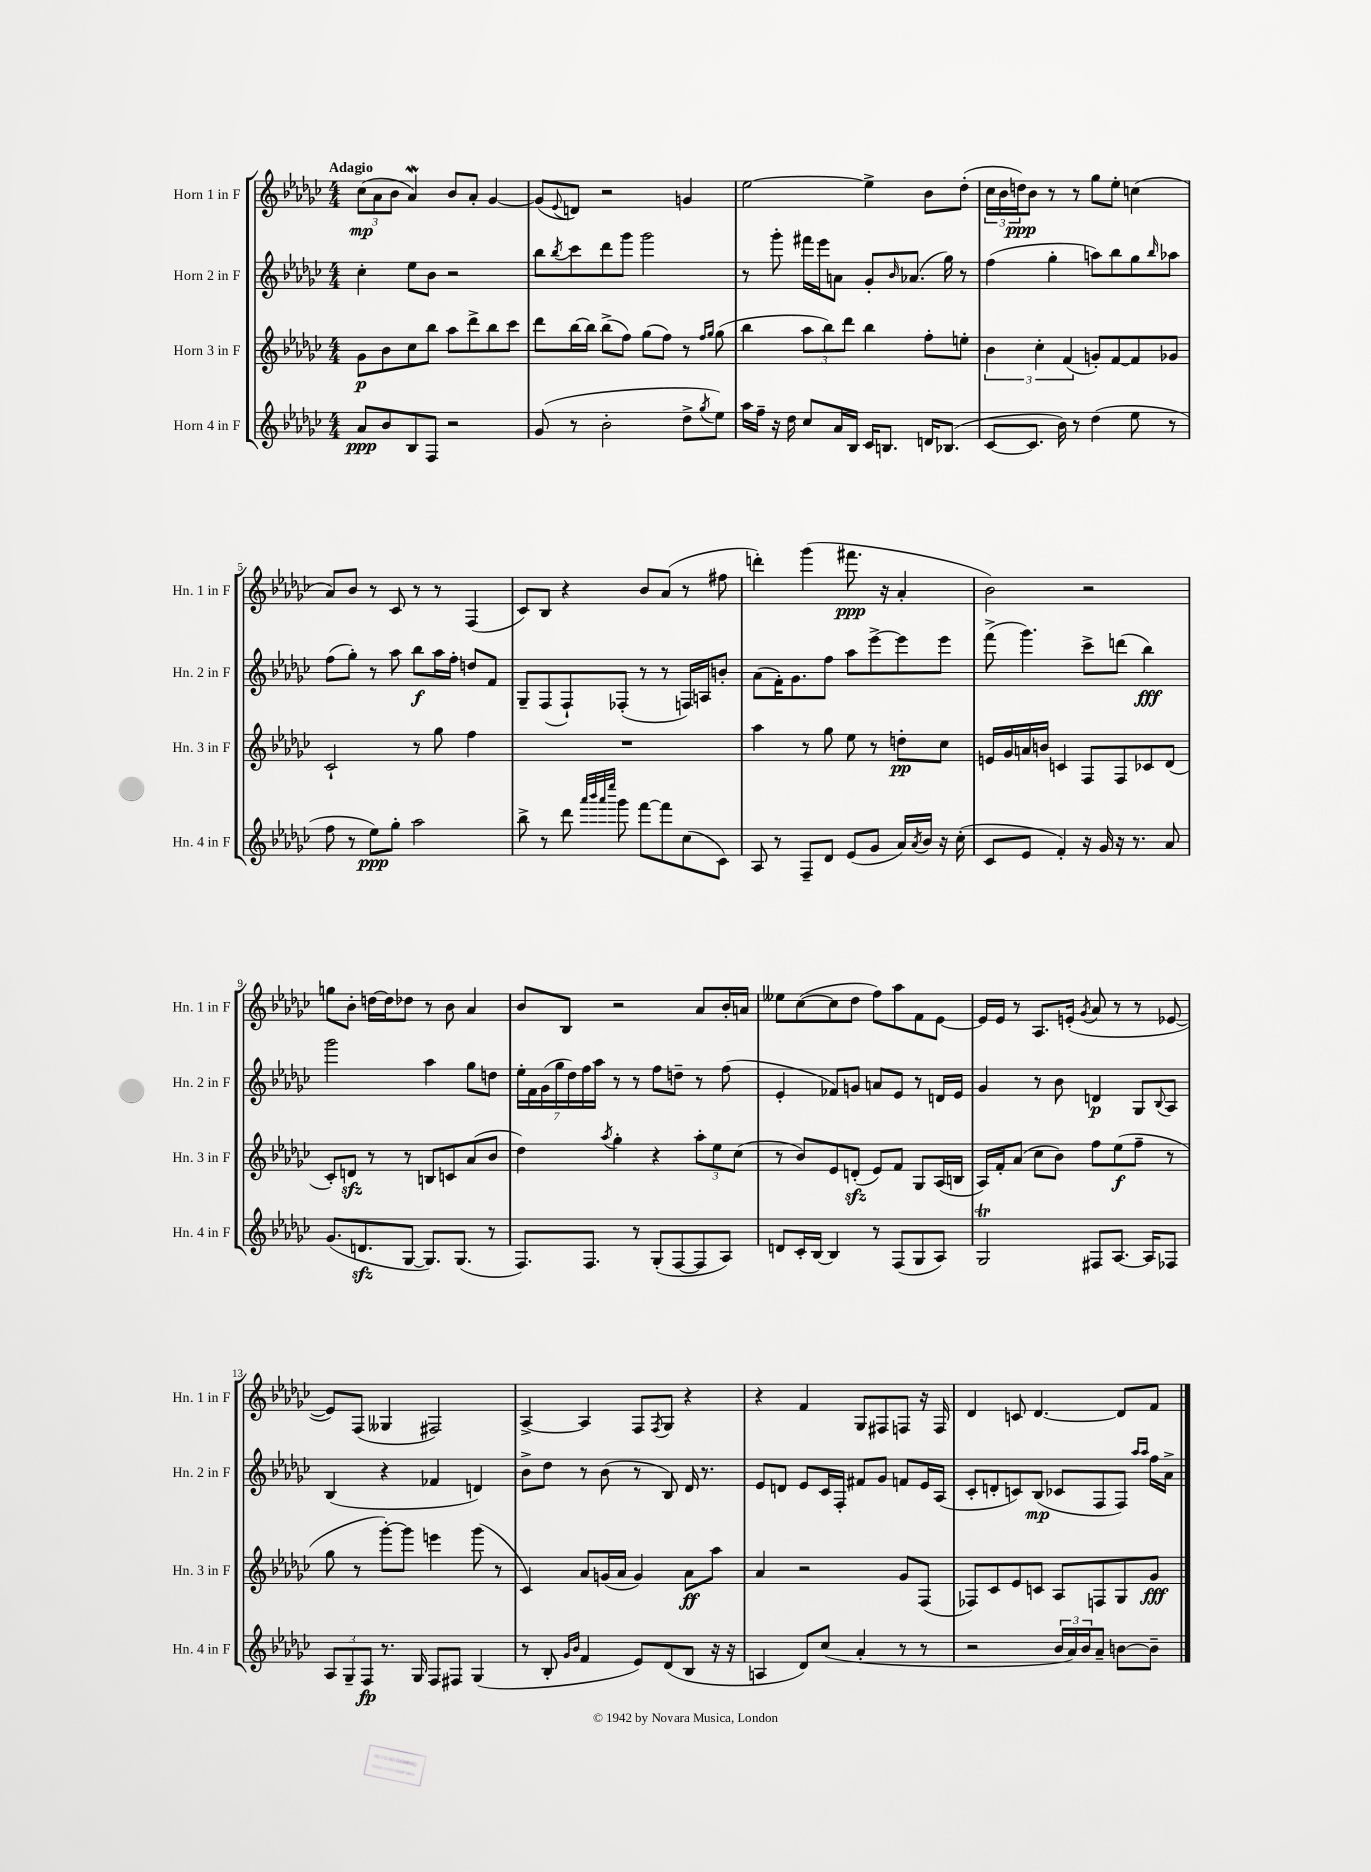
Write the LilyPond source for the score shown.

<<
\new StaffGroup <<
\new Staff = "s0" \with { instrumentName = "Horn 1 in F" shortInstrumentName = "Hn. 1 in F" } {
    \clef treble \key ges \major \numericTimeSignature \time 4/4 \tempo "Adagio"
    \tuplet 3/2 { ces''8\mp( aes'8 bes'8 } aes'4\mordent) bes'8 aes'8-. ges'4~ |
    ges'8( \appoggiatura { ees'8 } d'8) r2 g'4 |
    ees''2~ ees''4-> bes'8 des''8-.( |
    \tuplet 3/2 { ces''16 bes'16 d''16\ppp) } bes'8 r8 r8 ges''8 ees''8-. c''4( |
    aes'8) bes'8 r8 ces'8 r8 r8 f4( |
    ces'8) bes8 r4 bes'8 aes'8( r8 fis''8 |
    d'''4-.) ges'''4( fis'''8.\ppp r16 aes'4-. |
    bes'2) r2 |
    g''8 bes'8-. d''16~ d''16 des''8 r8 bes'8 aes'4 |
    bes'8 bes8 r2 aes'8 bes'16-. a'16 |
    eeses''8 ces''8~( ces''8 des''8 f''8) aes''8 f'8 ees'8~ |
    ees'16 ees'16 r8 aes8. e'16-.( \acciaccatura { ges'8 } aes'8 r8 r8 ees'8~ |
    ees'8) f8( geses4 fis2) |
    aes4~-> aes4 f8 \acciaccatura { f8 } ges8 r4 |
    r4 f'4 ges8 fis8 f8 r16 f16 |
    des'4 c'8 des'4.~ des'8 f'8 \bar "|." |
}
\new Staff = "s1" \with { instrumentName = "Horn 2 in F" shortInstrumentName = "Hn. 2 in F" } {
    \clef treble \key ges \major \numericTimeSignature \time 4/4
    ces''4-. ees''8 bes'8 r2 |
    bes''8 \acciaccatura { bes''8 } ces'''8 des'''8 ges'''8 ges'''2 |
    r8 ges'''8-. fis'''16 ees'''16 a'8 ges'8-. \grace { bes'16 } aes'8.( ges''16) r8 |
    f''4( ges''4-. a''8) bes''8 ges''8 \grace { bes''16 } aes''8 |
    f''8( ges''8-.) r8 aes''8 bes''8\f aes''16 f''16-. d''8 f'8 |
    ges8-- f8( f8-!) fes8-.( r8 r8 f16) a16 b'8-. |
    aes'8( f'16-.) ges'8. f''8 aes''8 ees'''8~-> ees'''8 ees'''8 |
    f'''8->( ges'''4.) ces'''8-> d'''8( bes''4\fff) |
    ges'''2 aes''4 ges''8 d''8 |
    \tuplet 7/4 { ees''16-. f'16 ges'16( ges''16 des''16) f''16 aes''16 } r8 r8 f''8 d''8-- r8 f''8( |
    ees'4-. fes'8) g'8 a'8 ees'8 r8 d'16 ees'16 |
    ges'4 r8 bes'8 d'4\p ges8 \appoggiatura { bes8 } aes8 |
    bes4( r4 fes'4 d'4) |
    bes'8-> des''8 r8 bes'8( r8 bes8) des'16 r8. |
    ees'8 d'8 ees'8 ces'16 f16-. fis'8 ges'8 f'8 ees'16 aes16( |
    ces'8-. d'8-. c'8) bes8\mp( ces'8 f8 f8) \grace { aes''16 aes''16 } f''16 aes'16-> \bar "|." |
}
\new Staff = "s2" \with { instrumentName = "Horn 3 in F" shortInstrumentName = "Hn. 3 in F" } {
    \clef treble \key ges \major \numericTimeSignature \time 4/4
    ges'8\p bes'8 ces''8 bes''8 aes''8 des'''8-> bes''8 ces'''8 |
    des'''8 bes''16~ bes''16 bes''8->( f''8) ges''8( f''8) r8 \grace { f''16 ges''16 } ges''8( |
    bes''4 \tuplet 3/2 { aes''8 bes''8) des'''8 } bes''4 f''8-. e''8-. |
    \tuplet 3/2 { bes'4 ces''4-. f'4( } g'8-.) f'8~ f'8 ges'8 |
    ces'2-! r8 ges''8 f''4 |
    R1 |
    aes''4 r8 ges''8 ees''8 r8 d''8-.\pp ces''8 |
    e'16 ges'16 a'16 b'16 c'4 f8 f8 ces'8 des'8( |
    ces'8-.) d'8\sfz r8 r8 b8 c'8 aes'8( bes'8 |
    des''4) \acciaccatura { aes''8 } ges''4-. r4 \tuplet 3/2 { aes''8-. ees''8 ces''8( } |
    r8 bes'8) ees'8 d'8-.\sfz( ees'8) f'8 ges8 aes16( b16 |
    aes16) f'16-. aes'8( ces''8 bes'8) f''8 ees''8\f( f''8-- r8 |
    ges''8 r8 ges'''8~-.) ges'''8 e'''4 ges'''8( r8 |
    ces'4) aes'8 g'16( aes'16 g'4) aes'8\ff aes''8 |
    aes'4 r2 ges'8 f8( |
    fes8) ces'8 ees'8 c'8 aes8 f8 ges8 ges'8\fff \bar "|." |
}
\new Staff = "s3" \with { instrumentName = "Horn 4 in F" shortInstrumentName = "Hn. 4 in F" } {
    \clef treble \key ges \major \numericTimeSignature \time 4/4
    aes'8\ppp bes'8 bes8 f8 r2 |
    ges'8( r8 bes'2-. des''8-> \acciaccatura { ges''8 } ees''8) |
    aes''16 f''16-- r16 des''16 ces''8 aes'16 bes16 ces'16 b8. d'16 bes8.( |
    ces'8~ ces'8. bes'16) r8 des''4( ees''8 r8 |
    f''8 r8 ees''8\ppp) ges''8-. aes''2 |
    bes''8-> r8 des'''8 \grace { aes'''32 bes'''32 aes'''32 ees''''32 } ges'''8 f'''8~ f'''8 ces''8( ces'8) |
    aes8 r8 f8-- des'8 ees'8( ges'8 aes'16) \acciaccatura { aes'8 } bes'16 r16 ces''16-.( |
    ces'8 ees'8 f'4-.) r16 ges'16 r16 r8. aes'8 |
    ges'8.( d'8.\sfz ges8~ ges8.) ges8.( r8 |
    f8.) f8. r8 ges8-.( f8~ f8 aes8) |
    d'8 ces'16-. bes16~ bes4 r8 f8( ges8 aes8) |
    ges2\trill fis8 aes8.~ aes16 fes8 |
    \tuplet 3/2 { aes8 ges8-- f8\fp } r8. ges16 f8 fis8 ges4( |
    r8 bes8-. \grace { ges'16 bes'16 } f'4 ees'8) des'8( bes8 r16 r16 |
    a4 des'8) ces''8( aes'4-. r8 r8 |
    r2 \tuplet 3/2 { bes'16 aes'16) bes'16 } aes'8-- b'8~ b'8-- \bar "|." |
}
>>
>>
